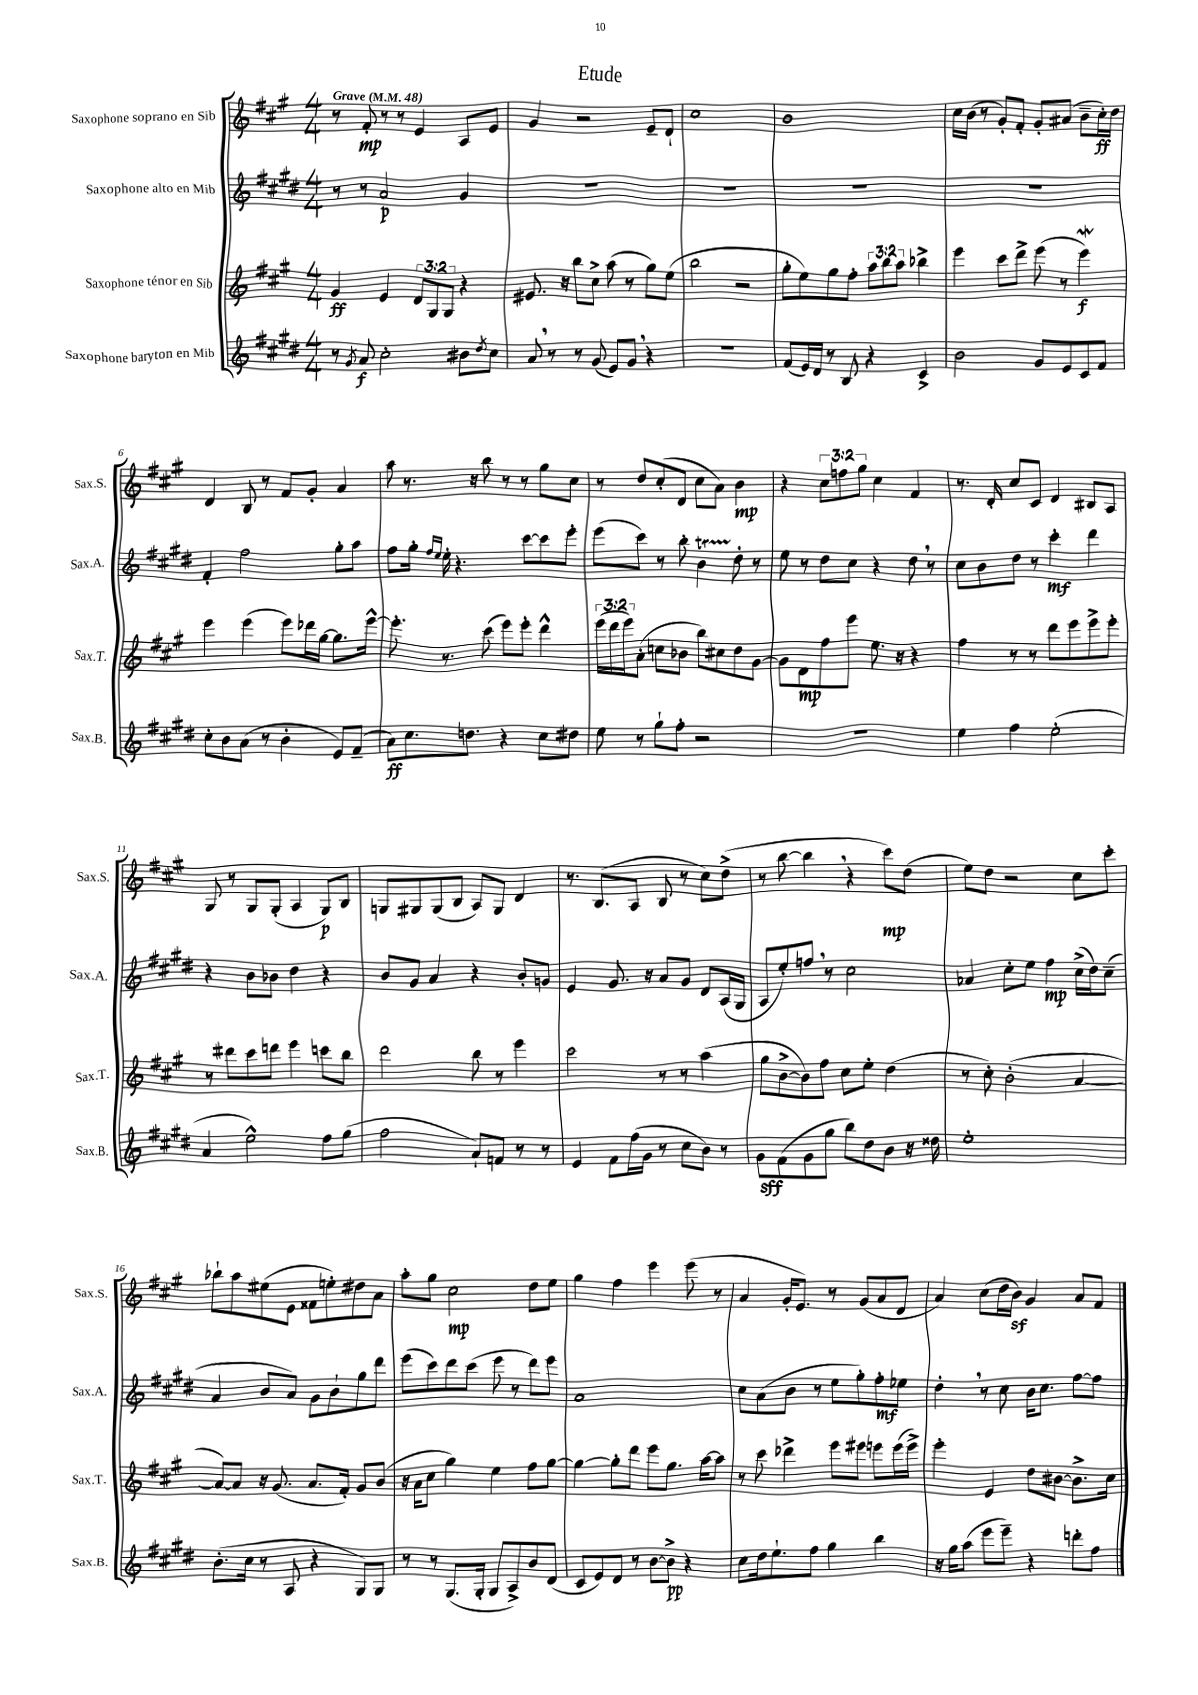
\header { title = "Etude" }
<<
\new StaffGroup <<
\new Staff = "s0" \with { instrumentName = "Saxophone soprano en Sib" shortInstrumentName = "Sax.S." } {
    \clef treble \key a \major \numericTimeSignature \time 4/4 \override Staff.TupletNumber.text = #tuplet-number::calc-fraction-text \tempo "Grave" 4 = 48
    r8 fis'8-.\mp r8 r8 e'4 a8 e'8 |
    gis'4 r2 e'8-- d'8-! |
    cis''1 |
    b'1 |
    cis''16 b'16( r8 gis'8-.) fis'8-. gis'8-. ais'8( b'8-- cis''16-.\ff) d''16 |
    d'4 b8 r8 fis'8 gis'8-. a'4 |
    a''8 r8. r16 b''8 r8 r8 gis''8 cis''8 |
    r8 d''8 cis''8-.( d'8 cis''8 a'8) b'4\mp |
    r4 \tuplet 3/2 { cis''8 f''8 gis''8 } cis''4 fis'4 |
    r8. d'16-. cis''8 cis'8 d'4 bis8 a8 |
    gis8 r8 gis8 gis8-.( a4 gis8\p) b8 |
    g8 gis8 gis8( b8 a8) gis8 d'4 |
    r8. b8.( a8 b8 r8 cis''8) d''8->( |
    r8 b''8~ b''4 \breathe r4 cis'''8\mp) d''8( |
    e''8) d''8 r2 cis''8 cis'''8-. |
    bes''8-! a''8 eis''8( e'8 fisis'8 e''8-.) dis''8 a'8 |
    a''8-. gis''8 cis''2\mp d''8 e''8 |
    gis''4 fis''4 e'''4 e'''8( r8 |
    a'4 gis'16-. e'8.) r8 gis'8( a'8 d'8 |
    a'4) cis''8( d''16 b'16\sf) gis'4 a'8 fis'8 \bar "|." |
}
\new Staff = "s1" \with { instrumentName = "Saxophone alto en Mib" shortInstrumentName = "Sax.A." } {
    \clef treble \key e \major \numericTimeSignature \time 4/4
    r8 r8 a'2\p gis'4 |
    R1 |
    R1 |
    R1 |
    R1 |
    fis'4-. fis''2 gis''8-. a''8 |
    fis''8 gis''16-. \grace { fis''16 e''16 } e''16-. r4. cis'''8~ cis'''8 e'''8-. |
    e'''8( cis'''8) r8 b''8-. b'4\startTrillSpan dis''8-.\stopTrillSpan r8 |
    e''8 r8 dis''8 cis''8 r4 dis''8 \breathe r8 |
    cis''8 b'8 dis''8 r8 cis'''4-.\mf dis'''4 |
    r4 b'8 bes'8 dis''4 r4 |
    b'8 gis'8 a'4 r4 b'8-. g'8 |
    e'4 gis'8. r16 a'8 gis'8 dis'8 a16( gis16 |
    a8 e''8-.) f''8 \breathe r8 cis''2 |
    aes'4 cis''8-. e''8 fis''4\mp cis''16->( dis''16) cis''8--( |
    a'4 b'8 a'8) gis'8 b'8-! gis''8 dis'''8 |
    e'''8( cis'''8) dis'''8 cis'''8( e'''8 r8 dis'''8) e'''8 |
    a'1 |
    cis''8 a'8( b'8 r8 e''8 gis''8-.) fis''8-.\mf ees''8 |
    dis''4-. \breathe r8 cis''8 b'16 cis''8. fis''8~ fis''8 \bar "|." |
}
\new Staff = "s2" \with { instrumentName = "Saxophone ténor en Sib" shortInstrumentName = "Sax.T." } {
    \clef treble \key a \major \numericTimeSignature \time 4/4 \override Staff.TupletNumber.text = #tuplet-number::calc-fraction-text
    gis'4\ff e'4 \tuplet 3/2 { d'8 gis8 gis8 } r4 |
    eis'8. r16 b''8 cis''8-> a''8( r8 gis''8) e''8( |
    b''2 r2 |
    gis''8-. e''8) gis''8 fis''8-. \tuplet 3/2 { a''8 b''8 a''8 } bes''4-> |
    e'''4 cis'''8 d'''8-> e'''8( r8 e'''4\mordent\f) |
    e'''4 e'''4( e'''8) des'''16 gis''16~ gis''8. e'''16~-^ |
    e'''8.-. r8. cis'''8( e'''8) e'''8-. d'''4-^ |
    \tuplet 3/2 { e'''16( d'''16 e'''16) } a'8-.( c''8 bes'8 b''8) cis''8 d''8 gis'8~ |
    gis'8 d'8\mp fis''8 e'''8 e''8. r16 r4 |
    fis''4 r8 r8 d'''8 e'''8 e'''8-> e'''8-. |
    r8 dis'''8 cis'''8 d'''8 e'''4 c'''8 b''8 |
    d'''2 b''8 r8 e'''4 |
    cis'''2 r8 r8 a''4( |
    gis''8 b'8~-> b'8) fis''8 cis''8 e''8-. d''4( |
    r8 cis''8-.) b'2-.( a'4~ |
    a'8~) a'8 r16 gis'8.( a'8. fis'16-.) gis'8 b'8( |
    r16 a'16 cis''8 gis''4) e''4 fis''8 gis''8~ |
    gis''4~ gis''8-. d'''8 e'''8 gis''8. a''16~ a''8 |
    r8 cis'''8 des'''4-> e'''8 eis'''8 e'''8 e'''16( e'''16->) |
    e'''4-. e'4 d''8 bis'8~ bis'8.-> cis''16 \bar "|." |
}
\new Staff = "s3" \with { instrumentName = "Saxophone baryton en Mib" shortInstrumentName = "Sax.B." } {
    \clef treble \key e \major \numericTimeSignature \time 4/4
    r8 \acciaccatura { gis'8 } a'8\f cis''2-. bis'8 \acciaccatura { dis''8 } cis''8 |
    a'8 \breathe r8 r8 gis'8( e'8) gis'8 \breathe r4 |
    R1 |
    fis'8( e'16) dis'16 r8 b8 r4 cis'4-> |
    b'2 gis'8 e'8 cis'8 fis'8 |
    cis''8-. b'8 a'8( r8 b'4-. e'8) fis'8--( |
    a'8\ff) cis''8. d''8. r4 cis''8 dis''8 |
    e''8 r8 gis''8-! fis''8-. r2 |
    R1 |
    e''4 fis''4 e''2-.( |
    a'4 e''2-^) fis''8 gis''8( |
    fis''2 a'8-!) f'8 r8 r8 |
    e'4 fis'8 fis''16( gis'16 r8 cis''8 b'8) r8 |
    gis'8\sff fis'8( gis'8 gis''8 b''8) dis''8 b'8 r16 disis''16 |
    e''1-. |
    b'8.-.( cis''16 r8 a8 r4 gis8) gis8 |
    r8 r8 gis8.( gis16-. gis8 a8->) b'8 dis'8( |
    cis'8 e'8) dis'8 r8 b'8~ b'8->\pp r4 |
    cis''8 dis''16 e''8.-! fis''8 gis''4 b''4 |
    r16 gis''16 a''8( e'''8 e'''8--) r4 d'''8-. fis''8 \bar "|." |
}
>>
>>
